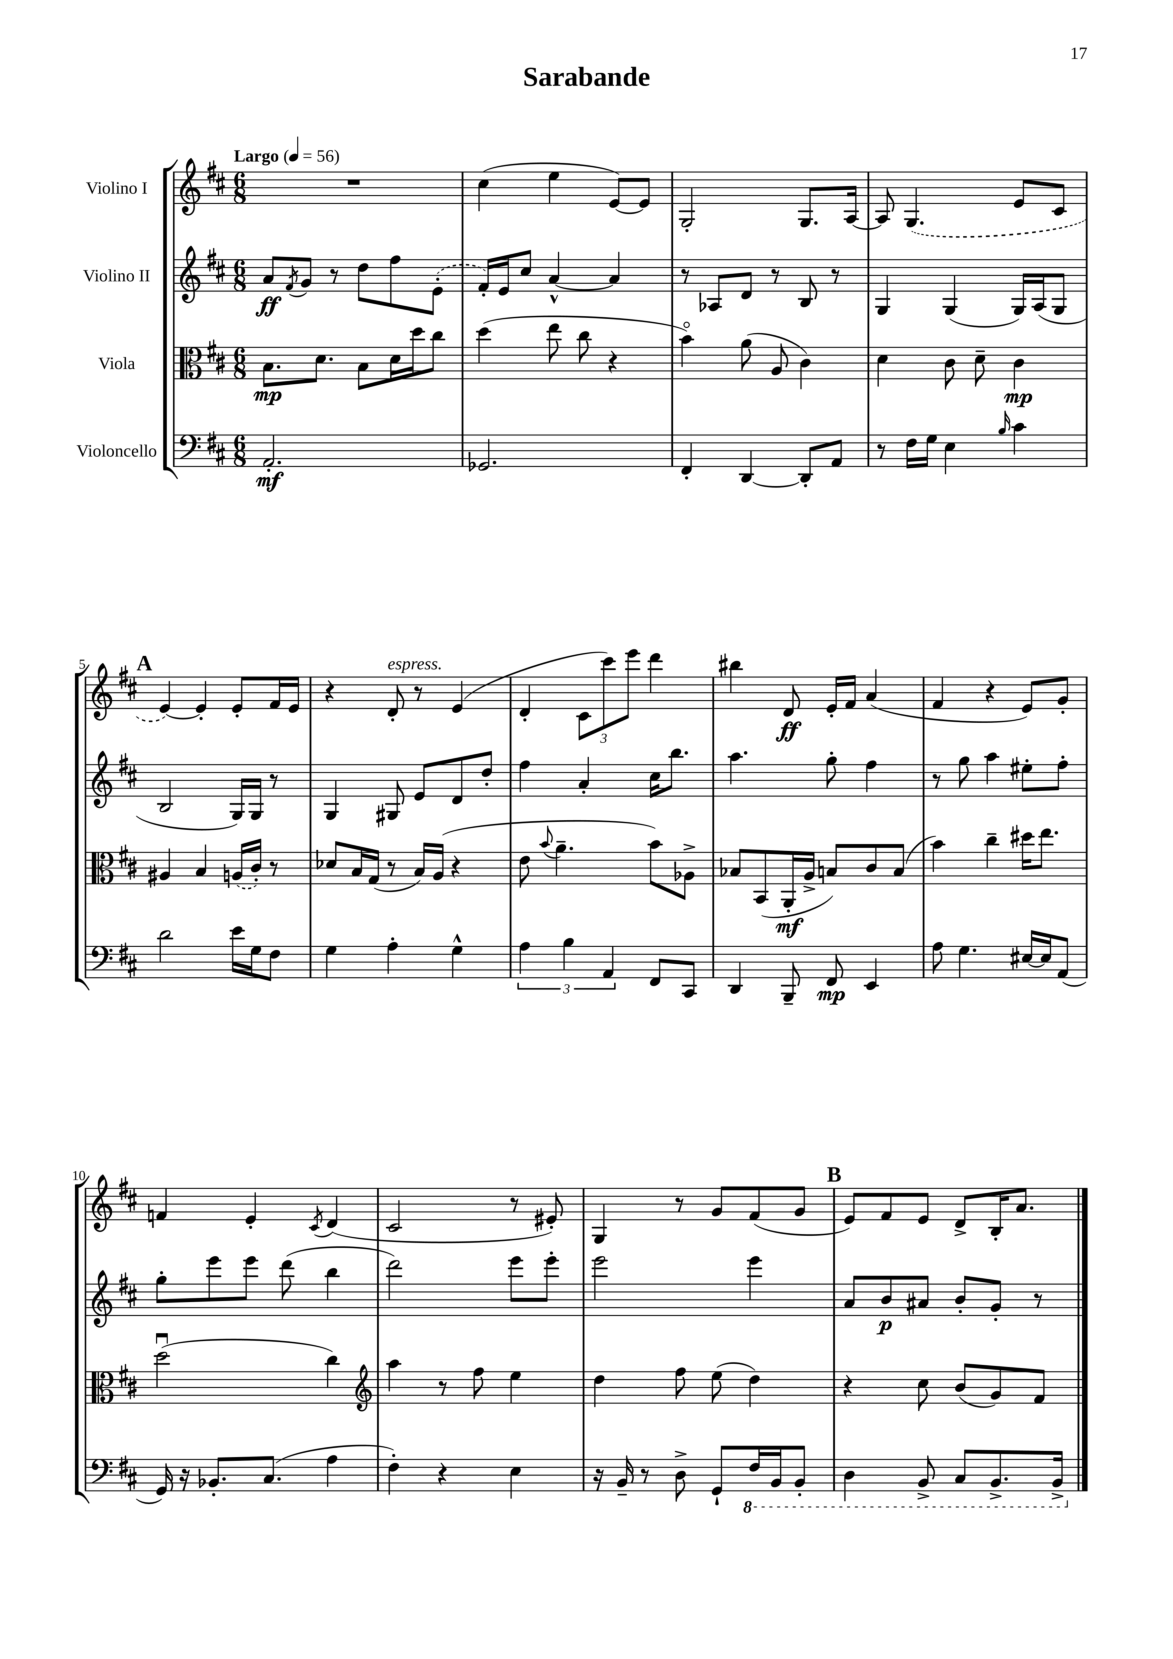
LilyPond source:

\header { title = "Sarabande" }
<<
\new StaffGroup <<
\new Staff = "s0" \with { instrumentName = "Violino I" } {
    \clef treble \key d \major \numericTimeSignature \time 6/8 \tempo "Largo" 4 = 56
    R2. |
    cis''4( e''4 e'8~) e'8 |
    g2-. g8. a16~ |
    a8 \once \slurDashed g4.( e'8 cis'8 |
    \mark \markup { \bold "A" } e'4~) e'4-. e'8-. fis'16 e'16 |
    r4 d'8-.^\markup { \italic "espress." } r8 e'4( |
    d'4-. \tuplet 3/2 { cis'8 cis'''8) e'''8 } d'''4 |
    bis''4 d'8\ff e'16-. fis'16 a'4( |
    fis'4 r4 e'8) g'8-. |
    f'4 e'4-. \acciaccatura { cis'8 } d'4( |
    cis'2 r8 eis'8-.) |
    g4 r8 g'8 fis'8( g'8 |
    \mark \markup { \bold "B" } e'8) fis'8 e'8 d'8-> b16-. a'8. \bar "|." |
}
\new Staff = "s1" \with { instrumentName = "Violino II" } {
    \clef treble \key d \major \numericTimeSignature \time 6/8
    a'8\ff \acciaccatura { fis'8 } g'8 r8 d''8 fis''8 \once \slurDashed e'8-.( |
    fis'16-.) e'16 cis''8 a'4~-^ a'4 |
    r8 aes8 d'8 r8 b8 r8 |
    g4 g4( g16) a16( g8 |
    \mark \markup { \bold "A" } b2 g16) g16 r8 |
    g4 gis8 e'8 d'8 d''8-. |
    fis''4 a'4-. cis''16 b''8. |
    a''4. g''8-. fis''4 |
    r8 g''8 a''4 eis''8-. fis''8-. |
    g''8-. e'''8 e'''8 d'''8( b''4 |
    d'''2) e'''8 e'''8-. |
    e'''2 e'''4 |
    \mark \markup { \bold "B" } a'8 b'8\p ais'8 b'8-. g'8-. r8 \bar "|." |
}
\new Staff = "s2" \with { instrumentName = "Viola" } {
    \clef alto \key d \major \numericTimeSignature \time 6/8
    b8.\mp d'8. b8 d'16 d''16 cis''8 |
    d''4( e''8 cis''8 r4 |
    b'4\flageolet) a'8( a8 cis'4) |
    d'4 cis'8 d'8-- cis'4\mp |
    \mark \markup { \bold "A" } ais4 b4 \once \slurDashed a16( cis'16-.) r8 |
    des'8 b16 g16( r8 b16) a16( r4 |
    e'8 \appoggiatura { b'8 } a'4.-- b'8) aes8-> |
    bes8 b,8( a,16-.\mf a16-> b8) cis'8 b8( |
    b'4) cis''4-- dis''16 e''8. |
    d''2\downbow( cis''4) |
    \clef treble a''4 r8 fis''8 e''4 |
    d''4 fis''8 e''8( d''4) |
    \mark \markup { \bold "B" } r4 cis''8 b'8( g'8) fis'8 \bar "|." |
}
\new Staff = "s3" \with { instrumentName = "Violoncello" } {
    \clef bass \key d \major \numericTimeSignature \time 6/8
    a,2.-.\mf |
    ges,2. |
    fis,4-. d,4~ d,8-. a,8 |
    r8 fis16 g16 e4 \grace { b16 } cis'4 |
    \mark \markup { \bold "A" } d'2 e'16 g16 fis8 |
    g4 a4-. g4-^ |
    \tuplet 3/2 { a4 b4 a,4 } fis,8 cis,8 |
    d,4 b,,8-- fis,8\mp e,4 |
    a8 g4. eis16~ eis16 a,8( |
    g,16) r16 bes,8.-. cis8.( a4 |
    fis4-.) r4 e4 |
    r16 b,16-- r8 d8-> g,8-! \ottava #-1 fis,16 b,,16 b,,8-. |
    \mark \markup { \bold "B" } d,4 b,,8-> cis,8 b,,8.-> b,,16-> \ottava #0 \bar "|." |
}
>>
>>
